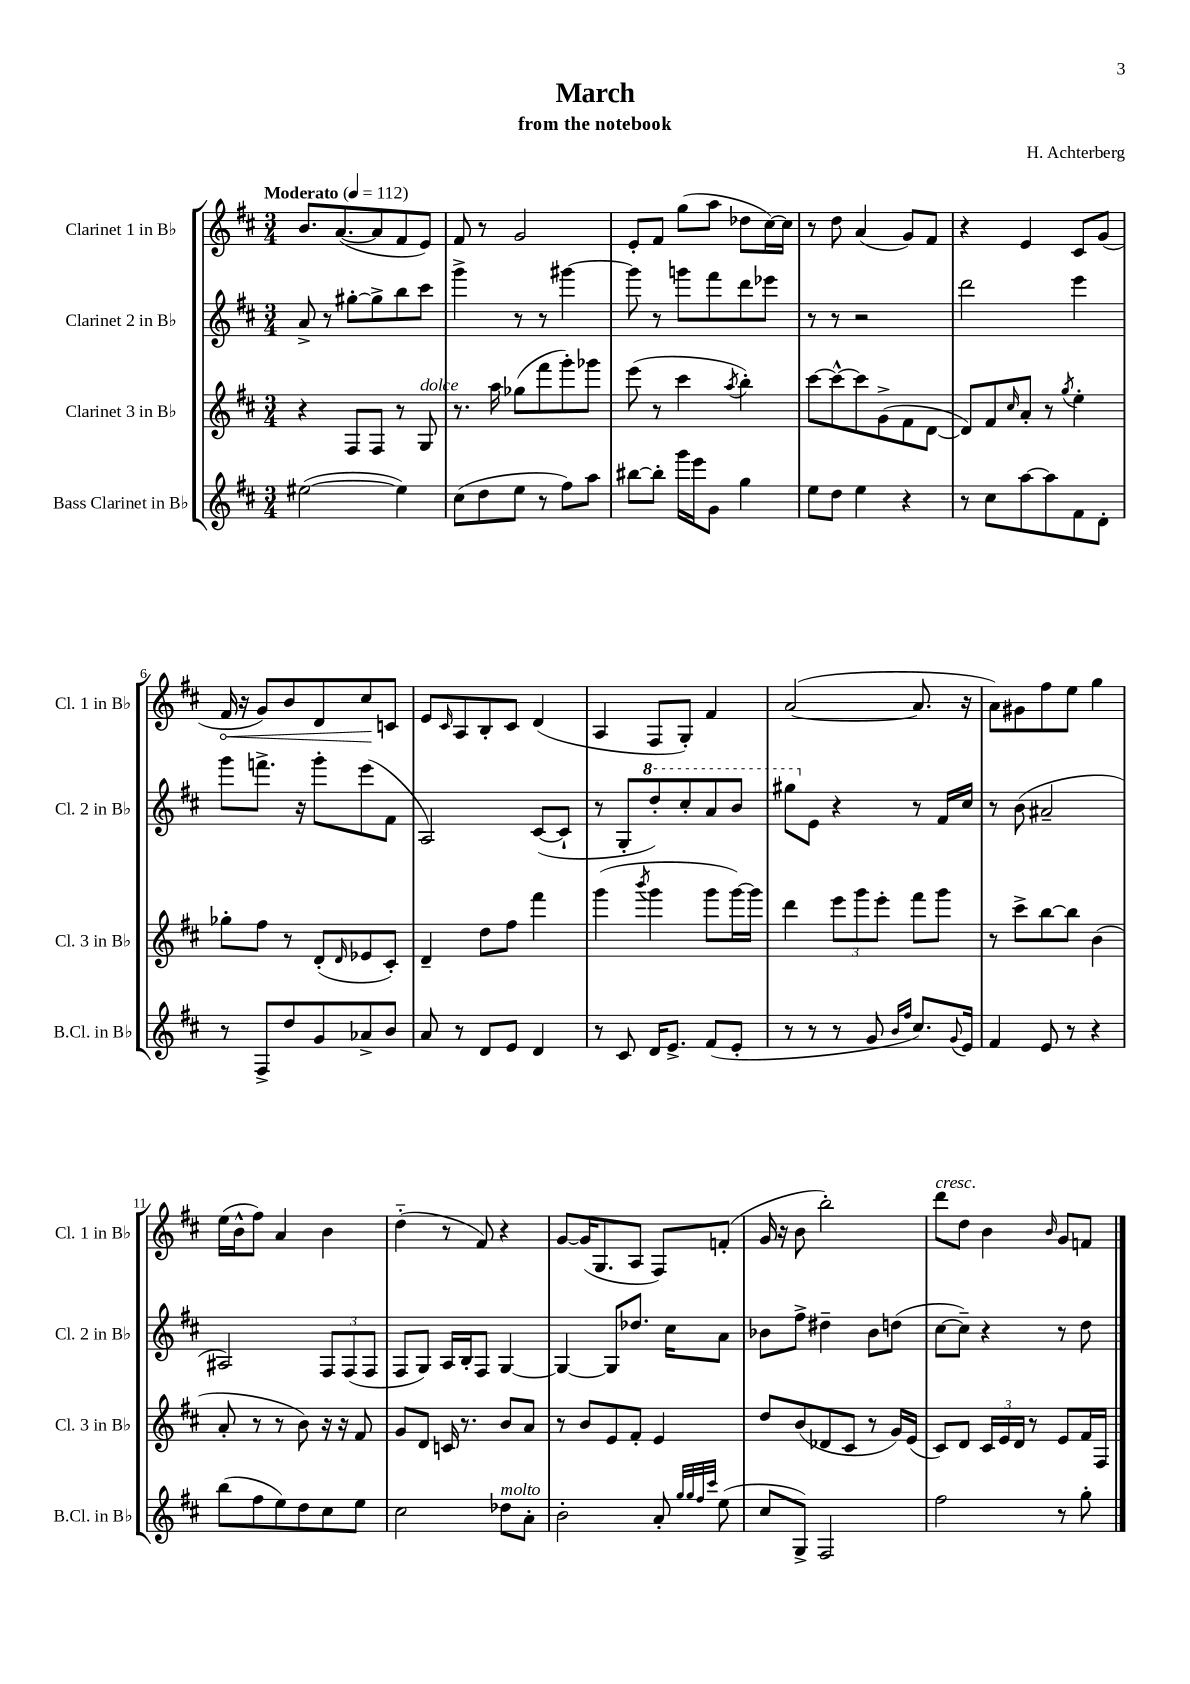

**kern	**kern	**kern	**kern
*staff4	*staff3	*staff2	*staff1
*clefG2	*clefG2	*clefG2	*clefG2
*k[f#c#]	*k[f#c#]	*k[f#c#]	*k[f#c#]
*M3/4	*M3/4	*M3/4	*M3/4
*MM112	*MM112	*MM112	*MM112
([2ee#	4r	8a^	8.b
.	.	8r	.
.	.	.	([8.a
.	8F#	[8gg#'	.
.	8F#	8gg#^]	8a]
4ee#])	8r	8bb	8f#
.	8G	8ccc#	8e)
=	=	=	=
(8cc#	8.r	4ggg^	8f#
8dd	.	.	8r
.	16aa	.	.
8ee	(8gg-	8r	2g
8r	8fff#	8r	.
8ff#)	8ggg')	[4ggg#	.
8aa	8ggg-	.	.
=	=	=	=
[8bb#	(8eee	8ggg#]	8e'
8bb#']	8r	8r	8f#
16ggg	4ccc#	8ggg	(8gg
16eee	.	.	.
8g	.	8fff#	8aa
.	8qaa	.	.
4gg	4bb')	8ddd	8dd-
.	.	8eee-	[16cc#)
.	.	.	16cc#]
=	=	=	=
8ee	[8ccc#	8r	8r
8dd	8ccc#^^_	8r	8dd
4ee	8ccc#]	2r	(4a
.	(8g^	.	.
4r	8f#	.	8g)
.	[8d	.	8f#
=	=	=	=
8r	8d])	2ddd	4r
8cc#	8f#	.	.
.	16qqcc#	.	.
[8aa	8a'	.	4e
8aa]	8r	.	.
.	8qgg	.	.
8f#	4ee'	4eee	8c#
8d'	.	.	(8g
=	=	=	=
8r	8gg-'	8ggg	16f#
.	.	.	16r
8F#^	8ff#	8.fff^	8g)
8dd	8r	.	8b
.	.	16r	.
8g	(8d'	8ggg'	8d
.	16qqd	.	.
8a-^	8e-	(8eee	8cc#
8b	8c#')	8f#	8c
=	=	=	=
8a	4d~	2A)	8e
.	.	.	16qqc#
8r	.	.	8A
8d	8dd	.	8B'
8e	8ff#	.	8c#
4d	4fff#	([8c#	(4d
.	.	8c#`]	.
=	=	=	=
8r	(4ggg	8r	4A
8c#	.	8G'	.
.	8qbbb	.	.
16d	4ggg	8ddd')	8F#
8.e^	.	.	.
.	.	8ccc#'	8G')
(8f#	8ggg	8aa	4f#
8e'	[16ggg)	8bb	.
.	16ggg]	.	.
=	=	=	=
8r	4ddd	8ggg#	([2a
8r	.	8e	.
8r	12eee	4r	.
.	12ggg	.	.
8g	.	.	.
.	12eee'	.	.
16qqb	.	.	.
16qqff#	.	.	.
8.cc#)	8fff#	8r	8.a]
.	8ggg	16f#	.
8qqg	.	.	.
16e	.	16cc#	16r
=	=	=	=
4f#	8r	8r	8a)
.	8ccc#^	(8b	8g#
8e	[8bb	2a#~	8ff#
8r	8bb]	.	8ee
4r	(4b	.	4gg
=	=	=	=
(8bb	8a'	2A#)	(16ee
.	.	.	16b^^
8ff#	8r	.	8ff#)
8ee)	8r	.	4a
8dd	8b)	.	.
8cc#	16r	12F#	4b
.	16r	.	.
.	.	(12F#	.
8ee	8f#	.	.
.	.	12F#	.
=	=	=	=
2cc#	8g	8F#	(4dd'~
.	8d	8G)	.
.	16c	16A	8r
.	8.r	16B'	.
.	.	8F#	8f#)
8dd-	8b	[4G	4r
8a'	8a	.	.
=	=	=	=
2b'	8r	4G_	[8g
.	8b	.	(16g]
.	.	.	8.G
.	8e	8G]	.
.	8f#'	8.dd-	8A
8a'	4e	.	8F#)
.	.	16cc#	.
32qqgg	.	.	.
32qqgg	.	.	.
32qqff#	.	.	.
32qqccc#	.	.	.
(8ee	.	8a	(8f'
=	=	=	=
8cc#	8dd	8b-	16g
.	.	.	16r
8G^)	(8b	8ff#^	8b
2F#	8d-	4dd#~	2bb')
.	8c#	.	.
.	8r	8b-	.
.	16g)	(8dd	.
.	(16e	.	.
=	=	=	=
2ff#	8c#)	[8cc#	8ddd
.	8d	8cc#~])	8dd
.	24c#	4r	4b
.	24e	.	.
.	24d	.	.
.	8r	.	.
.	.	.	16qqb
8r	8e	8r	8g
8gg'	16f#	8dd	8f
.	16F#	.	.
==	==	==	==
*-	*-	*-	*-
